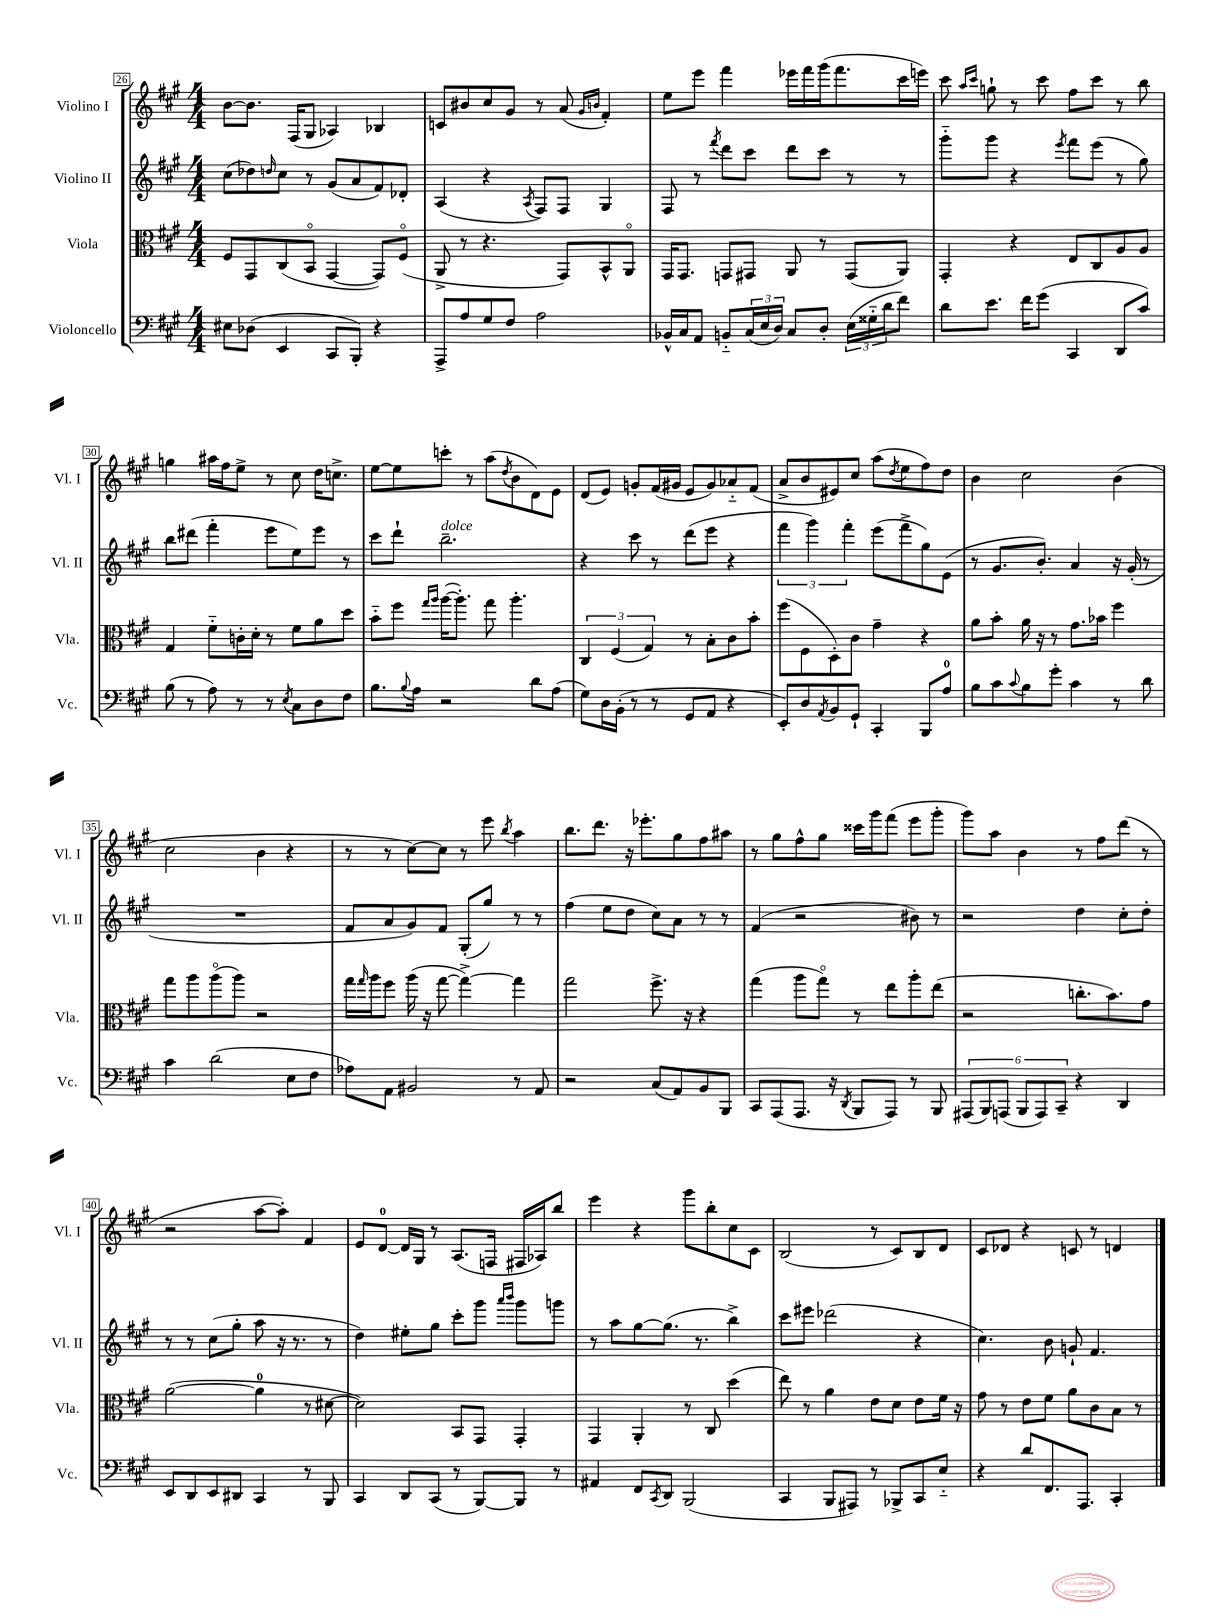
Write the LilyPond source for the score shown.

<<
\new StaffGroup <<
\new Staff = "s0" \with { instrumentName = "Violino I" shortInstrumentName = "Vl. I" } {
    \clef treble \key a \major \numericTimeSignature \time 4/4
    b'8~ b'8. fis16( gis8 aes4) bes4 |
    c'8 bis'8 cis''8 gis'8 r8 a'8( \grace { gis'16 b'16 } fis'4-.) |
    e''8 e'''8 fis'''4 ees'''16 fis'''16 gis'''16( fis'''8. cis'''16 e'''16) |
    cis'''8 \grace { a''16 cis'''16 } g''8-! r8 cis'''8 fis''8 cis'''8 r8 b''8 |
    g''4 ais''16 fis''16 e''8-> r8 cis''8 d''16 c''8.-> |
    e''8~ e''8 c'''8-. r8 a''8( \acciaccatura { d''8 } b'8 d'8) e'8 |
    d'8( e'8) g'8-. fis'16( gis'16 e'8 gis'8) aes'8-_ fis'8( |
    a'8-> b'8 eis'8) cis''8 a''8( \acciaccatura { d''8 } e''8 fis''8) d''8 |
    b'4 cis''2 b'4( |
    cis''2 b'4 r4 |
    r8 r8 cis''8~) cis''8 r8 e'''8 \acciaccatura { b''8 } a''4 |
    b''8. d'''8. r16 ees'''8.-. gis''8 fis''8 ais''8 |
    r8 gis''8 fis''8-^ gis''8 cisis'''16 gis'''16 fis'''8( e'''8 gis'''8-. |
    gis'''8) a''8 b'4 r8 fis''8 d'''8( r8 |
    r2 a''8~ a''8-.) fis'4 |
    e'8 d'8-0~ d'16 gis16 r8 a8.( f16 fis16 aes16) b''8 |
    e'''4 r4 gis'''8 b''8-. cis''8 cis'8 |
    b2( r8 cis'8) b8 d'8 |
    cis'8 des'8 r4 c'8 r8 d'4 \bar "|." |
}
\new Staff = "s1" \with { instrumentName = "Violino II" shortInstrumentName = "Vl. II" } {
    \clef treble \key a \major \numericTimeSignature \time 4/4
    cis''8( des''8) \grace { d''16 } cis''8 r8 gis'8( a'8 fis'8) des'8-. |
    a4( r4 \acciaccatura { a8 } fis8) fis8 gis4 |
    fis8 r8 \acciaccatura { fis'''8 } d'''8 cis'''8 d'''8 cis'''8 r8 r8 |
    gis'''8-_ gis'''8 r4 \acciaccatura { e'''8 } fis'''8 e'''8( r8 gis''8) |
    b''8 dis'''8( fis'''4-. e'''8 e''8) e'''8 r8 |
    cis'''8 d'''8-! b''2.--^\markup { \italic "dolce" } |
    r4 cis'''8 r8 d'''8( e'''8 r4 |
    \tuplet 3/2 { fis'''4 gis'''4) fis'''4-. } e'''8( fis'''8-> gis''8) e'8( |
    r8 gis'8. b'8.-.) a'4 r16 gis'16-.( r8 |
    R1 |
    fis'8 a'8 gis'8) fis'8 gis8-.( gis''8) r8 r8 |
    fis''4( e''8 d''8 cis''8) a'8 r8 r8 |
    fis'4( r2 bis'8) r8 |
    r2 d''4 cis''8-. d''8-. |
    r8 r8 cis''8( gis''8-. a''8 r16 r8. r8 |
    d''4) eis''8-. gis''8 cis'''8-. gis'''8 \grace { a'''16 b'''16 } gis'''8 g'''8 |
    r8 a''8 gis''8~ gis''8.( r8. b''4->) |
    cis'''8 eis'''8 des'''2( r4 |
    cis''4.) b'8 g'8-! fis'4. \bar "|." |
}
\new Staff = "s2" \with { instrumentName = "Viola" shortInstrumentName = "Vla." } {
    \clef alto \key a \major \numericTimeSignature \time 4/4
    fis8 gis,8 cis8( b,8\flageolet gis,4~ gis,8) fis8\flageolet( |
    a,8-> r8 r4. gis,8) b,8-^ a,8\flageolet |
    gis,16 gis,8. g,8 gis,8 a,8 r8 gis,8( a,8) |
    gis,4-. r4 e8 cis8 a8 a8 |
    gis4 fis'8-_ c'16-. d'16-. r8 fis'8 a'8 d''8 |
    b'8-_ fis''8 \grace { gis''16 a''16 } a''16~( a''8.-.) gis''8 a''4.-. |
    \tuplet 3/2 { cis4 fis4( gis4) } r8 b8-. cis'8 b'8-. |
    fis''8( fis8 d8-.) cis'8 gis'4-- r4 |
    a'8 b'8-. a'16 r16 r8 gis'8. bes'16 fis''4 |
    gis''8 a''8 a''8\flageolet( a''8) r2 |
    gis''16 \grace { gis''16 } a''16 fis''8 a''16( r16 gis''8~ gis''4~->) gis''4 |
    gis''2 fis''8.-> r16 r4 |
    gis''4( a''8 gis''8\flageolet) r8 e''8 a''8-. e''8( |
    r2 c''8.-. b'8.) gis'8 |
    a'2~( a'4-0 r8 dis'8~ |
    dis'2) b,8 gis,8 gis,4-. |
    gis,4 a,4-. r8 cis8 d''4( |
    e''8) r8 a'4 e'8 d'8 e'8 fis'16 r16 |
    gis'8 r8 e'8 fis'8 a'8 cis'8 b8 r8 \bar "|." |
}
\new Staff = "s3" \with { instrumentName = "Violoncello" shortInstrumentName = "Vc." } {
    \clef bass \key a \major \numericTimeSignature \time 4/4
    eis8 des8( e,4 cis,8 b,,8-.) r4 |
    a,,8-> a8 gis8 fis8 a2 |
    bes,16-^ cis16 a,8 b,8-_ \tuplet 3/2 { cis16( e16 d16) } cis8 d8-. \tuplet 3/2 { e16( gisis16-_ d'16 } fis'8) |
    d'8 e'8. fis'16 gis'8( cis,4 d,8 cis'8) |
    b8( r8 a8) r8 r8 \acciaccatura { e8 } cis8 d8 fis8 |
    b8. \appoggiatura { b8 } a16 r2 d'8 a8( |
    gis8) d16 b,16-.( r8 r8 gis,8 a,8 r4 |
    e,8-.) d8 \acciaccatura { a,8 } b,8 gis,8-! cis,4-. b,,8 a8-0 |
    b8 cis'8 \appoggiatura { cis'8 } b8 gis'8-. cis'4 r8 d'8 |
    cis'4 d'2( e8 fis8 |
    aes8) a,8 bis,2 r8 a,8 |
    r2 cis8( a,8) b,8 b,,8 |
    cis,8 a,,8( a,,8. r16 \acciaccatura { d,8 } b,,8 a,,8) r8 b,,8 |
    \tuplet 6/4 { ais,,8( b,,8) a,,8( b,,8 a,,8) cis,8-- } r4 d,4 |
    e,8 d,8 e,8 dis,8 cis,4 r8 b,,8 |
    cis,4 d,8 cis,8( r8 b,,8~) b,,8 r8 |
    ais,4 fis,8 \acciaccatura { cis,8 } d,8 b,,2( |
    cis,4 b,,8 ais,,8) r8 bes,,8-> cis,8 e8-_ |
    r4 d'8 fis,8. a,,8. cis,4-. \bar "|." |
}
>>
>>
\layout { \context { \Score currentBarNumber = #26 \override BarNumber.stencil = #(make-stencil-boxer 0.1 0.3 ly:text-interface::print) } }
